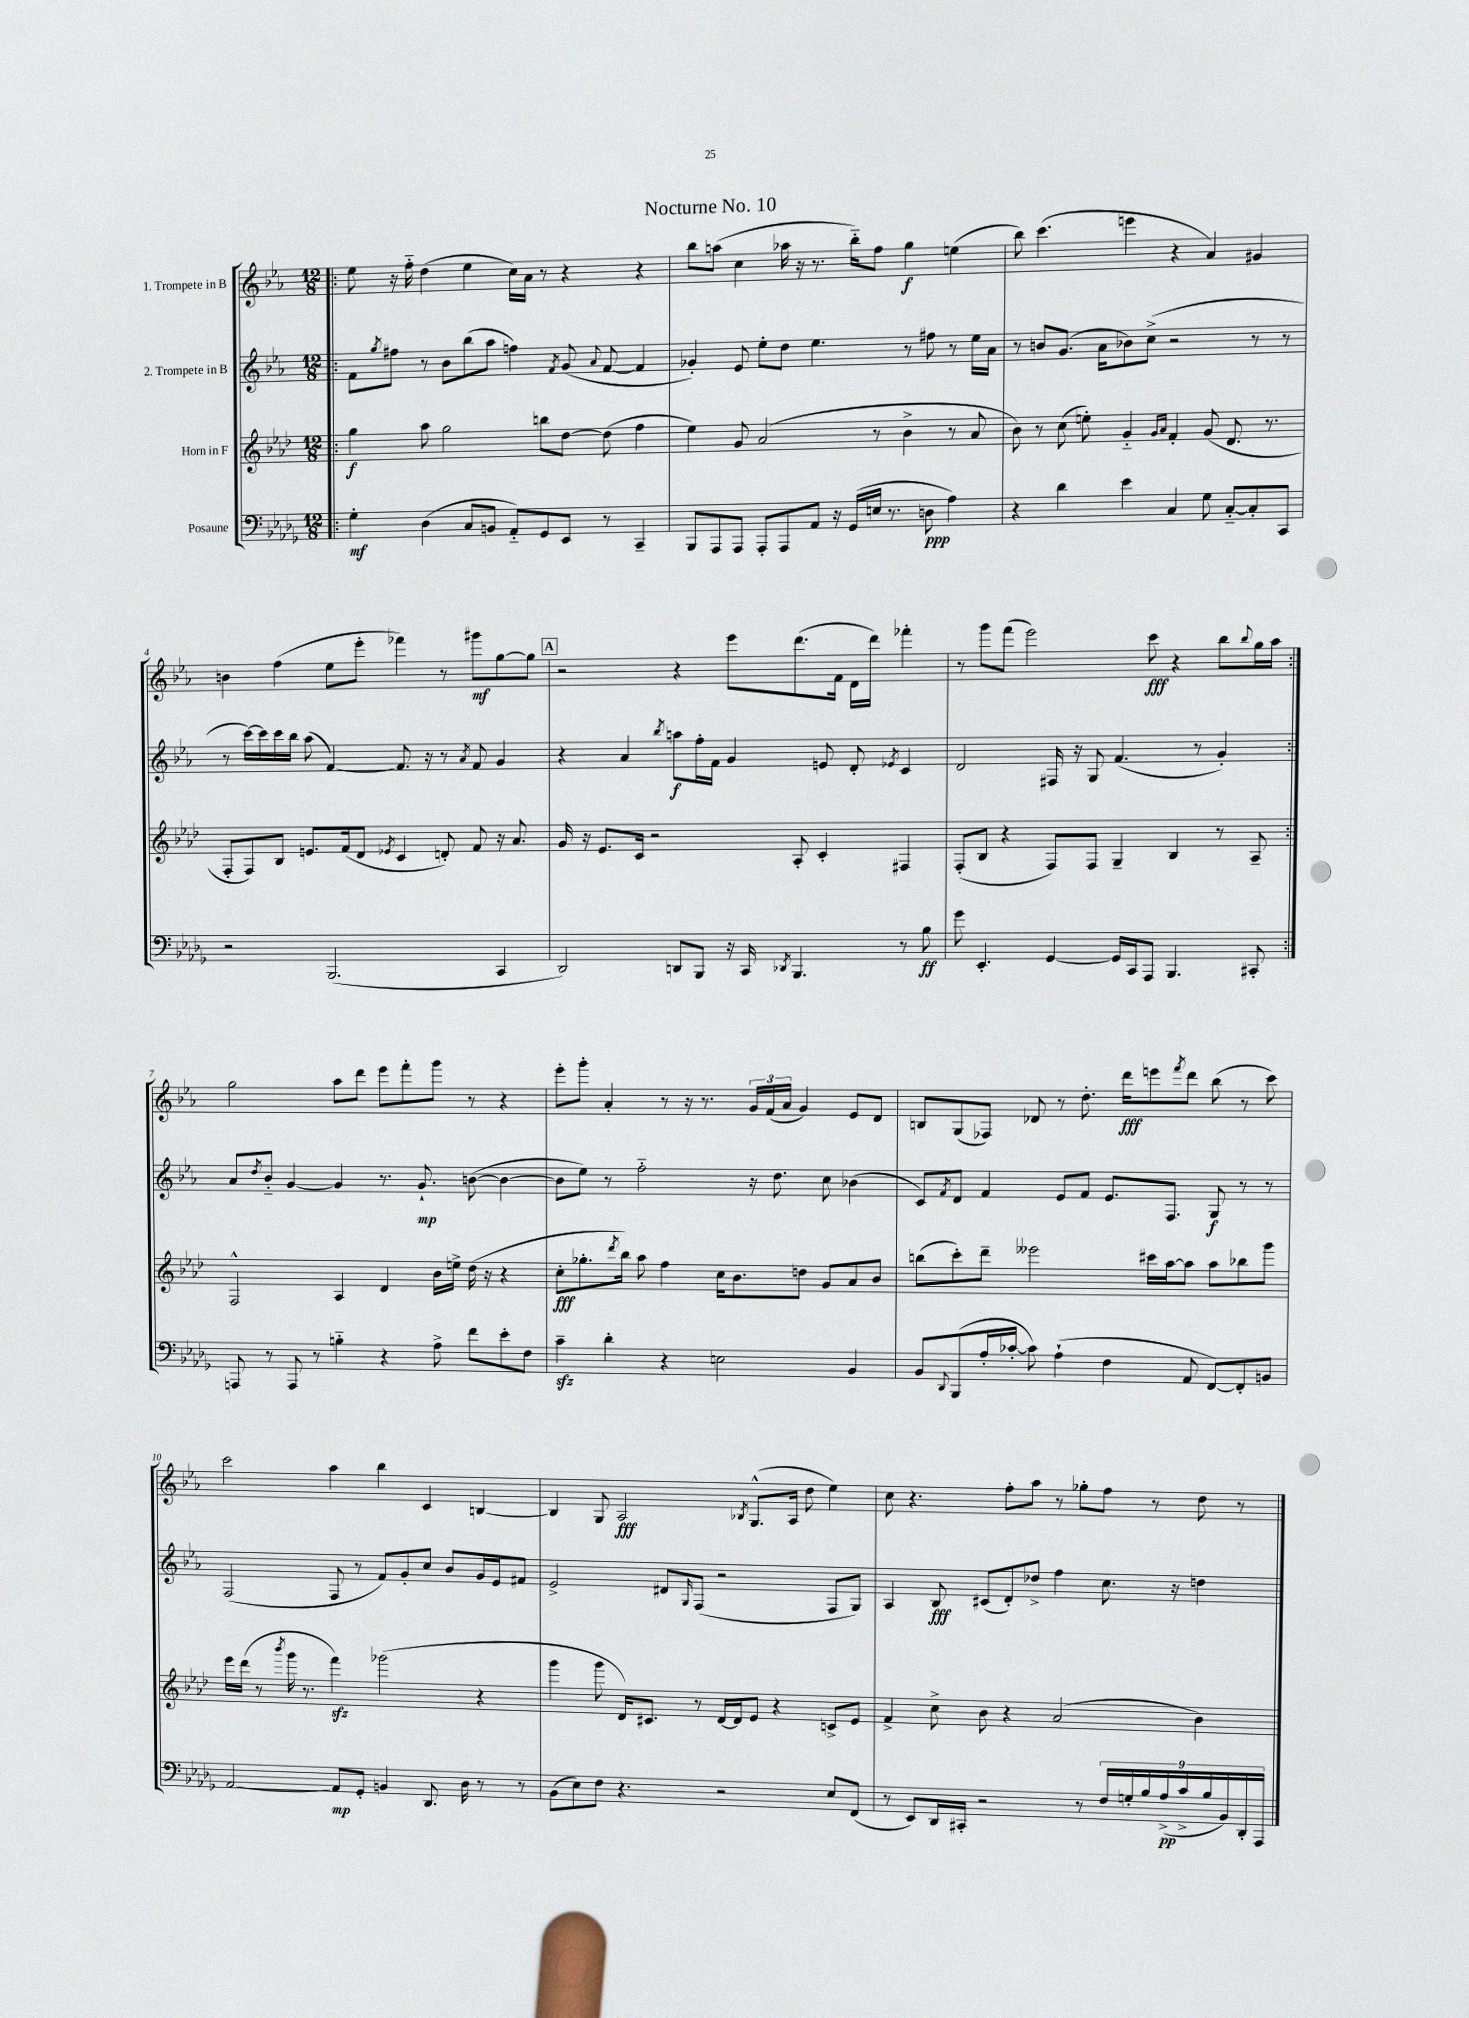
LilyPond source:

\header { title = "Nocturne No. 10" }
<<
\new StaffGroup <<
\new Staff = "s0" \with { instrumentName = "1. Trompete in B" } {
    \clef treble \key ees \major \numericTimeSignature \time 12/8
    \repeat volta 2 { \bar ".|:" ees''8 r16 f''16-_ d''4( ees''4 c''16) aes'16 r8 r4 r4 |
    bes''8 a''8( c''4 aes''16 r16 r8. bes''16-_) f''8 g''4\f e''4( |
    bes''8) c'''4.( e'''4 r4 aes'4) gis'4 |
    b'4 f''4( ees''8 ees'''8-. fes'''4) r8 gis'''8\mf g''8~ g''8 |
    \mark \markup { \box "A" } r2 r4 ees'''8 d'''8.( f'16 d'16 d'''16) fes'''4-. |
    r8 g'''8 f'''8( ees'''2) c'''8\fff r4 bes''8 \appoggiatura { bes''8 } g''16 aes''16 | }
    g''2 aes''8 d'''8 ees'''8 f'''8-. g'''8 r8 r4 |
    ees'''8-. g'''8-. aes'4-. r8 r16 r8. \tuplet 3/2 { g'16 f'16( aes'16 } g'4) ees'8 d'8 |
    b8 g8( fes8) des'8 r8 d''8.-. d'''16\fff e'''8 \acciaccatura { f'''8 } d'''8 bes''8( r8 c'''8) |
    c'''2 aes''4 bes''4 c'4 b4~ |
    b4 g8 aes2\fff \acciaccatura { bes8 } g8.-^( aes16 d''8 ees''4) |
    c''8 r4. f''8-. aes''8 r8 ges''8-. f''8 r8 d''8 r8 \bar "|." |
}
\new Staff = "s1" \with { instrumentName = "2. Trompete in B" } {
    \clef treble \key ees \major \numericTimeSignature \time 12/8
    \repeat volta 2 { \bar ".|:" f'8 \acciaccatura { g''8 } fis''8 r8 bes'8 bes''8( aes''8 f''4) \acciaccatura { f'8 } g'8( \appoggiatura { aes'8 } f'8~ f'4 |
    ges'4-.) ees'8 ees''8-. d''8 ees''4. r8 fis''8 r8 ees''16 aes'16 |
    r8 b'8 g'8.( aes'16 bes'8) c''8->( r2 r8 r8 |
    r8 c'''16~) c'''16 c'''16 bes''16 aes''8( f'4~) f'8. r16 r8 \acciaccatura { aes'8 } f'8 g'4 |
    \mark \markup { \box "A" } r4 aes'4 \acciaccatura { bes''8 } a''8\f f''16-. f'16 g'4 e'8 d'8-. \acciaccatura { ees'8 } c'4 |
    d'2 fis16 r16 g8 f'4.( r8 g'4-.) | }
    aes'8 \acciaccatura { d''8 } bes'8-_ g'4~ g'4 r8. g'8.-!\mp b'8~( b'4~ |
    b'8 ees''8) r8 f''2-_ r16 d''8. c''8 bes'4( |
    c'8) \acciaccatura { f'8 } d'8 f'4 ees'8 f'8 ees'8. f8. g8\f r8 r8 |
    f2( f8 r8 f'8) g'8-. c''8 bes'8 g'16 ees'16 fis'8 |
    ees'2-> dis'8 \grace { g16 } f8( r2 f8 g8) |
    aes4 bes8\fff cis'8( d'8-.) des''8-> f''4 c''8. r16 d''4 \bar "|." |
}
\new Staff = "s2" \with { instrumentName = "Horn in F" } {
    \clef treble \key aes \major \numericTimeSignature \time 12/8
    \repeat volta 2 { \bar ".|:" g''4\f aes''8 g''2 b''8 des''8~ des''8( f''4 |
    ees''4) g'8 aes'2( r8 bes'4-> r8 aes'8 |
    bes'8) r8 c''8( e''8-.) g'4-_ \grace { g'16 aes'16 } f'4-. g'8( des'8. r8. |
    f8-. f8) bes8 e'8. f'16( des'8 \acciaccatura { ees'8 } c'4 d'8-.) f'8 r16 aes'8. |
    \mark \markup { \box "A" } g'16 r16 ees'8. c'16 r2 aes8-. c'4-. fis4 |
    f8-.( bes8 r4 f8) f8 g4-- bes4 r8 aes8-- | }
    f2-^ aes4 des'4 bes'16 e''16-> des''16( r16 r4 |
    c''8-.\fff ges''8.-. \acciaccatura { des'''8 } bes''16) aes''8 f''4 c''16 bes'8. d''8 g'8 aes'8 bes'8 |
    b''8( c'''8-.) des'''8-- eeses'''2 cis'''16 aes''16~ aes''8 aes''8 bes''8 g'''8 |
    ees'''16 des'''16( r8 \acciaccatura { bes'''8 } g'''16 r8. f'''4\sfz) ges'''2( r4 |
    g'''4 g'''8 des'16) cis'8. r8 des'16~ des'16 ees'8 r4 c'8-> ees'8 |
    f'4-> c''8-> bes'8 r4 aes'2( bes'4) \bar "|." |
}
\new Staff = "s3" \with { instrumentName = "Posaune" } {
    \clef bass \key des \major \numericTimeSignature \time 12/8
    \repeat volta 2 { \bar ".|:" ges4-.\mf des4( c8 b,8 aes,8-_) ges,8 ees,8 r8 c,4-- |
    bes,,8 aes,,8 aes,,8 aes,,8-. aes,,8 aes,8 r16 ges,16( e16 r8. d8\ppp aes4) |
    r4 des'4 ees'4 c4 ges8 c8~-_ c8-. c,8 |
    r2 bes,,2.( c,4 |
    \mark \markup { \box "A" } des,2) d,8 bes,,8 r16 c,16 \acciaccatura { des,8 } bes,,4. r8 bes8\ff |
    ges'8 ees,4.-. ges,4~ ges,16 c,16 aes,,8 bes,,4. cis,8-. | }
    a,,8 r8 a,,8 r8 b4-_ r4 aes8-> f'8 ees'8-. f8 |
    c'4--\sfz des'4-. r4 e2 bes,4 |
    bes,8 \appoggiatura { des,8 } bes,,8( aes16-. ces'16~-. ces'8) aes4-!( f4 aes,8 f,8~) f,8-. b,8 |
    aes,2~ aes,8\mp ges,8-. b,4 des,8. des16 r8 r8 |
    bes,8( ees8) f8 r4. r2 ees8 f,8( |
    r8 ees,8) des,16 cis,16-. r2 r8 \tuplet 9/8 { f16 g16-. bes16 aes16->\pp( c'16-> bes16 bes,16) des,16-. aes,,16 } \bar "|." |
}
>>
>>
